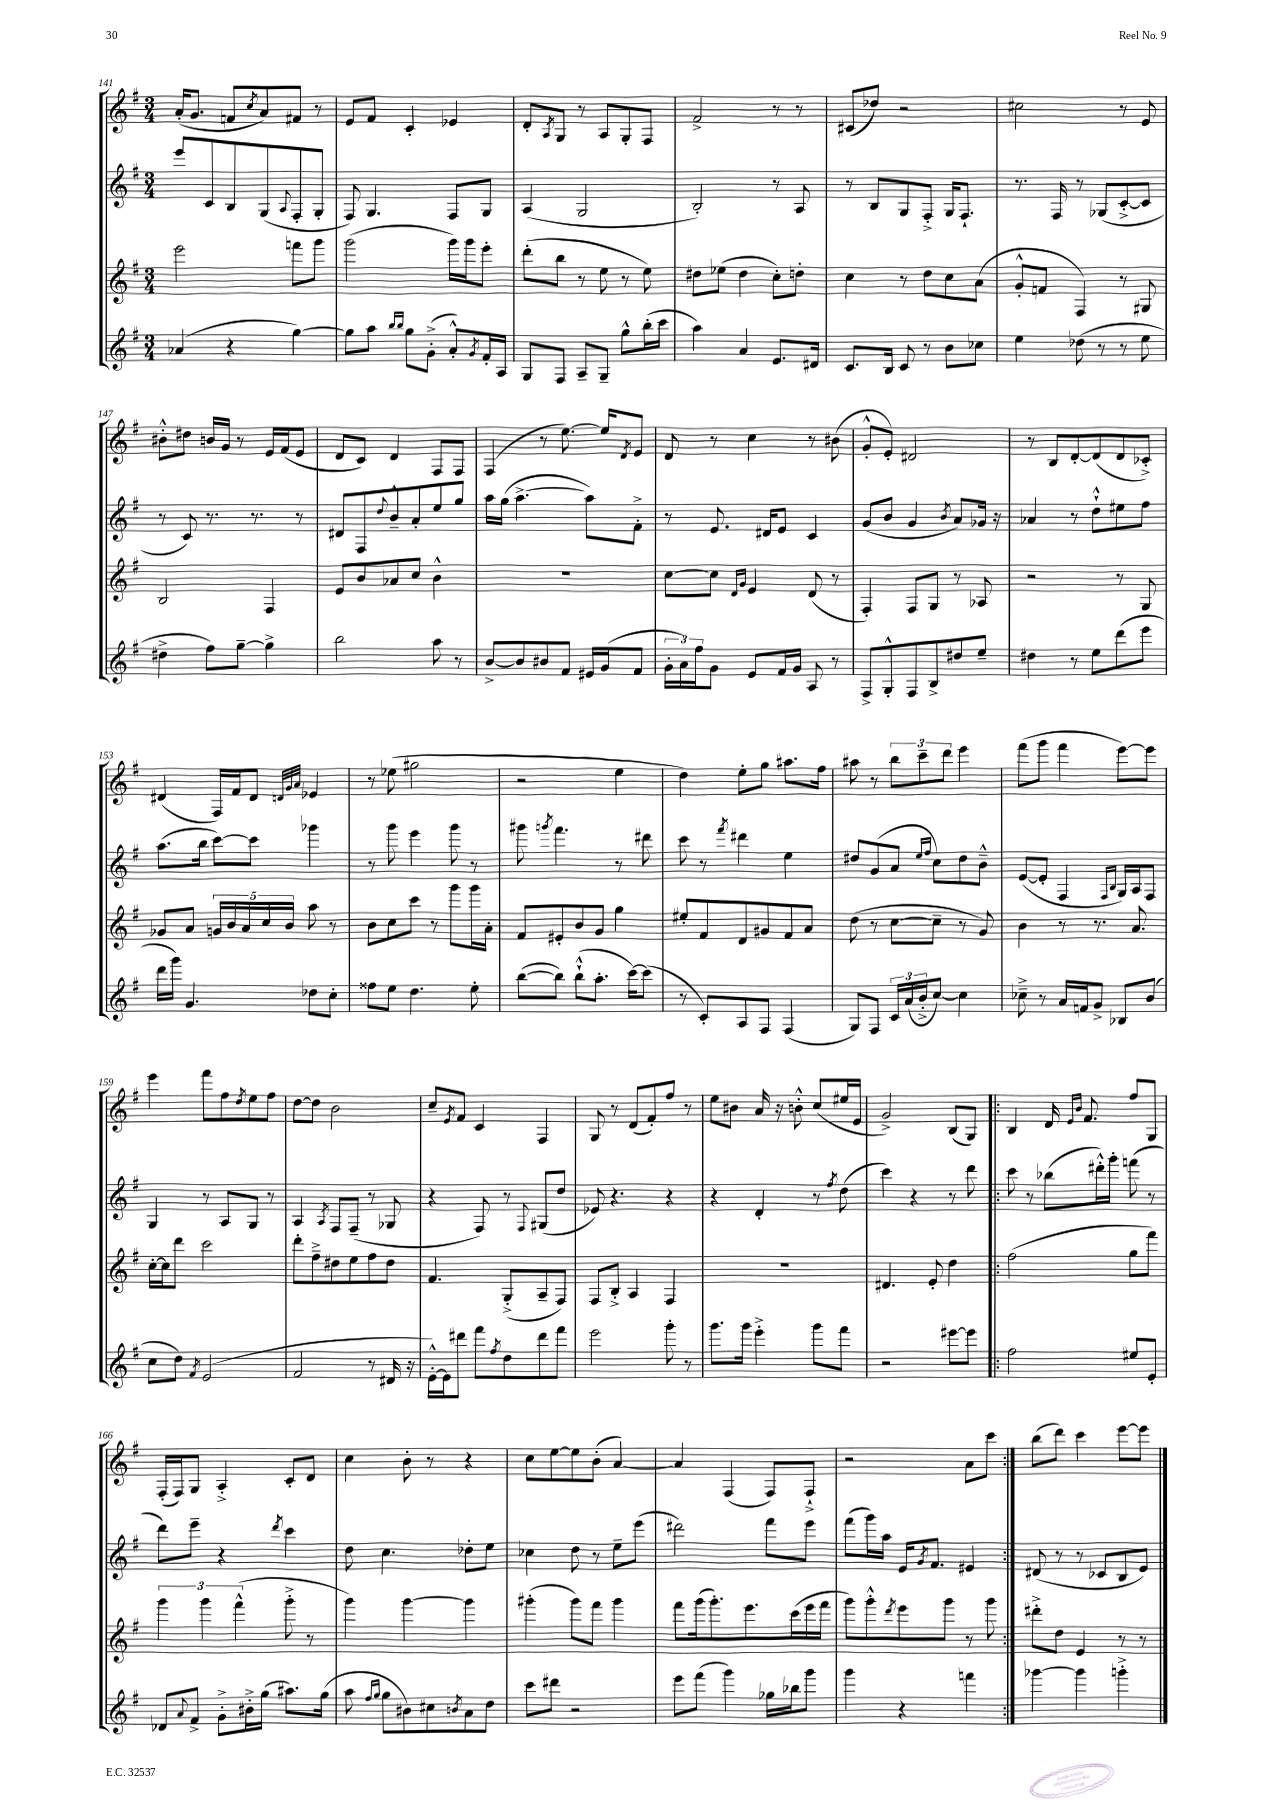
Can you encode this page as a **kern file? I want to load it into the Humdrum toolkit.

**kern	**kern	**kern	**kern
*part4	*part3	*part2	*part1
*staff4	*staff3	*staff2	*staff1
*clefG2	*clefG2	*clefG2	*clefG2
*k[f#]	*k[f#]	*k[f#]	*k[f#]
*M3/4	*M3/4	*M3/4	*M3/4
=141	=141	=141	=141
(4a-X/	2eee\	8eee/L	(16a'/KL
.	.	.	8.g/J
.	.	8c/	.
4r	.	8B/	8fn/L
.	.	.	8qcc/
.	.	(8G/	8a/)
.	.	8qqA/	.
[4gg\)	8fffn\L	8F#'/	8f#X/J
.	8ggg\J	8G'/J	8r
=142	=142	=142	=142
8gg\L]	(2ggg\	8F#/)	8e/L
8aa\J	.	4.G/	8f#/J
16qqbb/LL	.	.	.
16qqbb/JJ	.	.	.
8gg\L	.	.	4c'/
(8g'^\J	.	.	.
8a'^^/L)	16ggg\LL)	8F#/L	4e-X/
.	16ggg\J	.	.
8qg/	.	.	.
16f#'/L	8eee'\J	8G/J	.
16A/JJ	.	.	.
=143	=143	=143	=143
8G/L	(8ddd'\L	(4A/	8d'/L
.	.	.	8qA/
8F#/J	8bb\J	.	8G/J
8A~/L	8r	2G/	8r
8G~/J	8ee\	.	8A/L
8gg^^\L	8r	.	8G'/
(16bb'\L	8ee\)	.	8F#/J
16ccc\JJ	.	.	.
=144	=144	=144	=144
4aa\)	8dd#X\L	2B'/)	2f#^/
.	(8ee-X\J	.	.
4a/	4dd#\	.	.
8.e/L	8cc'\L)	8r	8r
.	8ddn'\J	8A/	8r
16d#X/Jk	.	.	.
=145	=145	=145	=145
8.c/L	4cc\	8r	(8c#X/L
.	.	8B/L	8dd-X/J)
16B/Jk	.	.	.
8c/	8r	8G/	2r
8r	8dd\L	8F#'^/J	.
8b\L	8cc\	16G/KL	.
.	.	8.F#`/J	.
8cc-X\J	(8a\J	.	.
=146	=146	=146	=146
4ee\	8g'^^/L	8.r	2cc#X\
.	8fn/J	.	.
.	.	16F#/	.
(8dd-X\	4F#/)	8r	.
8r	.	(8G-X/L	.
8r	8r	[8c'^/	8r
8ee\	8G#X/	8c/J]	8e/
!!LO:LB:g=z
=147	=147	=147	=147
4dd#X^\	2B/	8r	8b#X'^^\L
.	.	8c/)	8dd#X\J
8ff#\L)	.	8.r	16bn/LL
.	.	.	16g/JJ
[8gg~\J	.	.	8r
.	.	8.r	.
4gg^\]	4F#/	.	16e/LL
.	.	.	(16f#/J
.	.	8r	8e/J
=148	=148	=148	=148
2bb\	8e/L	8d#X/L	8d/L
.	8b/	8F#/	8c/J)
.	.	8qqdd/	.
.	8a-X/	8b~^^/	4d/
.	8cc/J	8a'/	.
8aa\	4b^^\	8ee/	8F#/L
8r	.	8gg/J	8F#/J
=149	=149	=149	=149
[8b^/L	2.r	16aa\LL	(4F#/
.	.	(16gg\JJ	.
8b/]	.	[4.aa^\	.
8b#X/	.	.	8r
8f#/J	.	.	[8.ee\)
16e#X/LL	.	8aa\L])	.
(16g/J	.	.	16ee/KL]
.	.	.	8qd/
8f#/J	.	8f#'^\J	8e/J
=150	=150	=150	=150
24g'\LL	[8cc\L	8r	8d/
24a\)	.	.	.
24ff#\J	.	.	.
8g\J	8cc\J]	8.e/	8r
.	16qqd/LL	.	.
.	16qqg/JJ	.	.
8e/L	4e/	.	4cc\
.	.	16d#X/KL	.
16f#/L	.	8e/J	.
16g/JJ	.	.	.
8A/	(8d/	4c/	8r
8r	8r	.	(8b#X\
=151	=151	=151	=151
8F#^/L	4F#'/)	(8g/L	8g'^^/L
8G'^^/	.	8b/J	8e'/J)
8F#/	8F#/L	4g/	2d#X/
8B^/	8G/J	.	.
.	.	8qb/	.
8dd#X/	8r	8a/L)	.
8ee~/J	8A-X/	16g-X/Jk	.
.	.	16r	.
=152	=152	=152	=152
4dd#X\	2r	4a-X/	8r
.	.	.	8B/L
8r	.	8r	[8d'/
8ee\L	.	8dd`^^\L	(8d/]
(8ddd\	8r	8ee#X\	8d/
8eee\J	8G/	8ff#\J	8c-X'^/J)
!!LO:LB:g=z
=153	=153	=153	=153
16ddd\LL	8g-X/L	(8.aa\L	(4d#X/
16ggg\JJ)	.	.	.
4.g/	8a/J	.	.
.	.	16bb\Jk	.
.	20gn/LL	[8ccc\L)	16F#/LL)
.	20b/	.	.
.	.	.	16f#/J
.	20a/	.	.
.	.	8ccc\J]	8d#/J
.	20cc/	.	.
.	20b/JJ	.	.
.	.	.	32qqdn/LLL
.	.	.	32qqg/
.	.	.	32qqa/JJJ
8dd-X\L	8aa\	4ggg-X\	4e-X/
8cc'\J	8r	.	.
=154	=154	=154	=154
8ff##X\L	8b\L	8r	8r
8ee\J	8cc\	8ggg\	(8ee-X\
4.dd\	8ccc\J	4eee\	2gg#X\
.	8r	.	.
.	8ggg\L	8ggg\	.
8ee'\	16ggg\L	8r	.
.	16a'\JJ	.	.
=155	=155	=155	=155
([8bb\L	8f#/L	8ggg#X\	2r
.	.	8qgggn/	.
8bb\J])	8e#X'/	4.fff#\	.
(8bb`^^\L	8b/	.	.
8.aa'\J	8g/J	.	.
.	4gg\	8r	4ee\
[16ccc\KL)	.	.	.
(8ccc\J]	.	8ddd#X\	.
=156	=156	=156	=156
8r	8ee#X'/L	8ccc\	4dd\)
8c'/L)	8f#/	8r	.
.	.	8qfff#/	.
8A/	8d/	4ddd#X\	8ee'\L
8F#/J	8g#X/	.	8gg\J
(4F#/	8f#/	4ee\	8.aa#X\L
.	8a/J	.	.
.	.	.	16ff#\Jk
=157	=157	=157	=157
8G/L)	(8dd\	8dd#X/L	8aa#X\
8F#/J	8r	(8g/	8r
24c/LL	[8cc\L	8a/J	12bb\L
(24a/	.	.	.
24b'^/J	.	.	12ccc~\
.	.	16qqee/LL	.
.	.	16qqff#/JJ	.
[8cc/J)	8cc~\J]	8cc\L)	.
.	.	.	12ddd\J
4cc\]	8r	8dd#\	4eee\
.	8g/)	8b~^^\J	.
=158	=158	=158	=158
8cc-X~^\	4b\	([8e/L	(8fff#\L
8r	.	8e'/J]	8ggg\J
16a/LL	8r	4F#/	4fff#\
16fn/J	.	.	.
8g^/J	8.r	.	.
.	.	16qqF#/LL	.
.	.	16qqB/JJ	.
8B-X/L	.	16G/LL)	[8eee\L)
.	8.a/	16A/J	.
(8b/J	.	8F#/J	8eee\J]
!!LO:LB:g=z
=159	=159	=159	=159
8cc\L	[16cc'\LL	4G/	4eee\
.	16cc\J]	.	.
8dd\J)	8ddd\J	.	.
8qf#/	.	.	.
(2e/	2ccc\	8r	8fff#\L
.	.	8A/L	8ff#\
.	.	.	8qdd/
.	.	8G/J	8ee\
.	.	8r	8ff#\J
=160	=160	=160	=160
2f#/	8ddd'\L	4A/	[8dd\L
.	8ff#~^\	.	8dd\J]
.	.	8qA/	.
.	8dd#X\	8F#/L	2b\
.	8ee\	(8F#~/J	.
8r	8ff#\	8r	.
16d#X/	8dd#\J	8G-X/	.
16r	.	.	.
=161	=161	=161	=161
[16e'^^\LL)	4.f#/	4r	8cc~/L
16e\J]	.	.	.
.	.	.	8qe/
8ddd#X\J	.	.	8f#/J
8fff#\L	.	8F#/)	4c/
8qff#/	.	.	.
8dd\	(8G'^/L	8r	.
.	.	8qqF#/	.
8ddd#\	8A~/	(8G#X/L	4F#/
8fff#\J	8F#/J)	8dd/J	.
=162	=162	=162	=162
2eee\	8F#/L	8e-X/)	8G/
.	8B'^/J	4.r	8r
.	4A/	.	(8d/L
.	.	.	8f#'/)
8ggg'\	4F#/	4r	8ff#/J
8r	.	.	8r
=163	=163	=163	=163
8.ggg\L	2.r	4r	8ee\L
.	.	.	8b#X\J
16ggg\Jk	.	.	.
4eee'^\	.	4d'/	16a/
.	.	.	16r
.	.	.	8bn'^^\
8ggg\L	.	8r	(8cc/L
.	.	8qff#/	.
8fff#\J	.	(8dd\	16ee#X/L
.	.	.	16e/JJ
=164	=164	=164	=164
2r	4.d#X/	4ccc\)	2g^/)
.	.	4r	.
.	8e'/	.	.
[8eee#X\L	4dd\	8r	(8B/L
8eee#\J]	.	8ddd\	8G/J)
=165!|:	=165!|:	=165!|:	=165!|:
2ff#\	(2ff#\	8ccc\	4B/
.	.	8r	.
.	.	(8bb-X\L	16d/
.	.	.	16qqe/LL
.	.	.	16qqb/JJ
.	.	.	8.f#/
.	.	16ddd#X'^^\L)	.
.	.	16ggg'\JJ	.
8ee#X/L	8gg\L	(8fffn\	8ff#/L
8e'/J	8fff#\J)	8r	8G/J
!!LO:LB:g=z
=166	=166	=166	=166
8d-X/L	6ggg\	8ddd\L)	(16F#'/LL
.	.	.	16F#/J)
8qqa/	.	.	.
8f#^/J	.	8eee~\J	8G/J
.	6ggg\	.	.
8g'^\L	.	4r	4A'^/
.	(6fff#^^\	.	.
16b#X'^\L	.	.	.
(16gg\JJ	.	.	.
.	.	8qddd/	.
8.aa#X\L)	8ggg'^\	4ccc\	8c'/L
.	8r	.	8d/J
(16gg\Jk	.	.	.
=167	=167	=167	=167
8aa\	4ggg\)	8dd\	4cc\
16qqff#/LL	.	.	.
16qqgg/JJ	.	.	.
8gg\L	.	4.cc\	.
8b#X\)	[4ggg\	.	8b'\
8cc#X\	.	.	8r
8qbn/	.	.	.
8a\	4ggg\]	8dd-X'\L	4r
8dd\J	.	8ee\J	.
=168	=168	=168	=168
8ccc\L	(4ggg#X'\	4cc-X\	8cc\L
8ddd#X\J	.	.	[8ee\
2r	8ggg#\L)	8dd\	8ee\]
.	8fff#\J	8r	(8b'\J
.	4ggg#\	8ee~\L	[4a/)
.	.	(8eee\J	.
=169	=169	=169	=169
8eee\L	8fff#\L	2ddd#X\)	4a/]
(8fff#\J	(16ggg\k	.	.
.	8.ggg'\)	.	.
4ggg\)	.	.	(4F#/
.	8.eee\	.	.
16gg-X\LL	.	8fff#\L	8F#/L)
16bb-X\J	(16ccc\L	.	.
8ggg\J	16eee\	8eee\J	8F#`^/J
.	16fff#\JJ	.	.
=170	=170	=170	=170
4ggg\	8ggg\L)	(8fff#\L	2r
.	8ggg'^^\	16ggg\L)	.
.	.	16aa\JJ	.
.	8qddd/	.	.
4r	8eee\	16e/KL	.
.	.	8qg/	.
.	.	8.f#/J	.
.	8ggg\J	.	.
4fffn\	8r	4e#X/	8a\L
.	8ggg\	.	8ccc\J
=171:|!	=171:|!	=171:|!	=171:|!
[4ggg-X\	8ddd#X'^\L	(8d#X/	(8bb\L
.	8dd\J	8r	8ddd\J)
4ggg-\]	4e/	8r	4ccc\
.	.	8c-X/L	.
4gggn'^\	8r	8B/	[8eee\L
.	8r	8e/J)	8eee\J]
==	==	==	==
*-	*-	*-	*-
